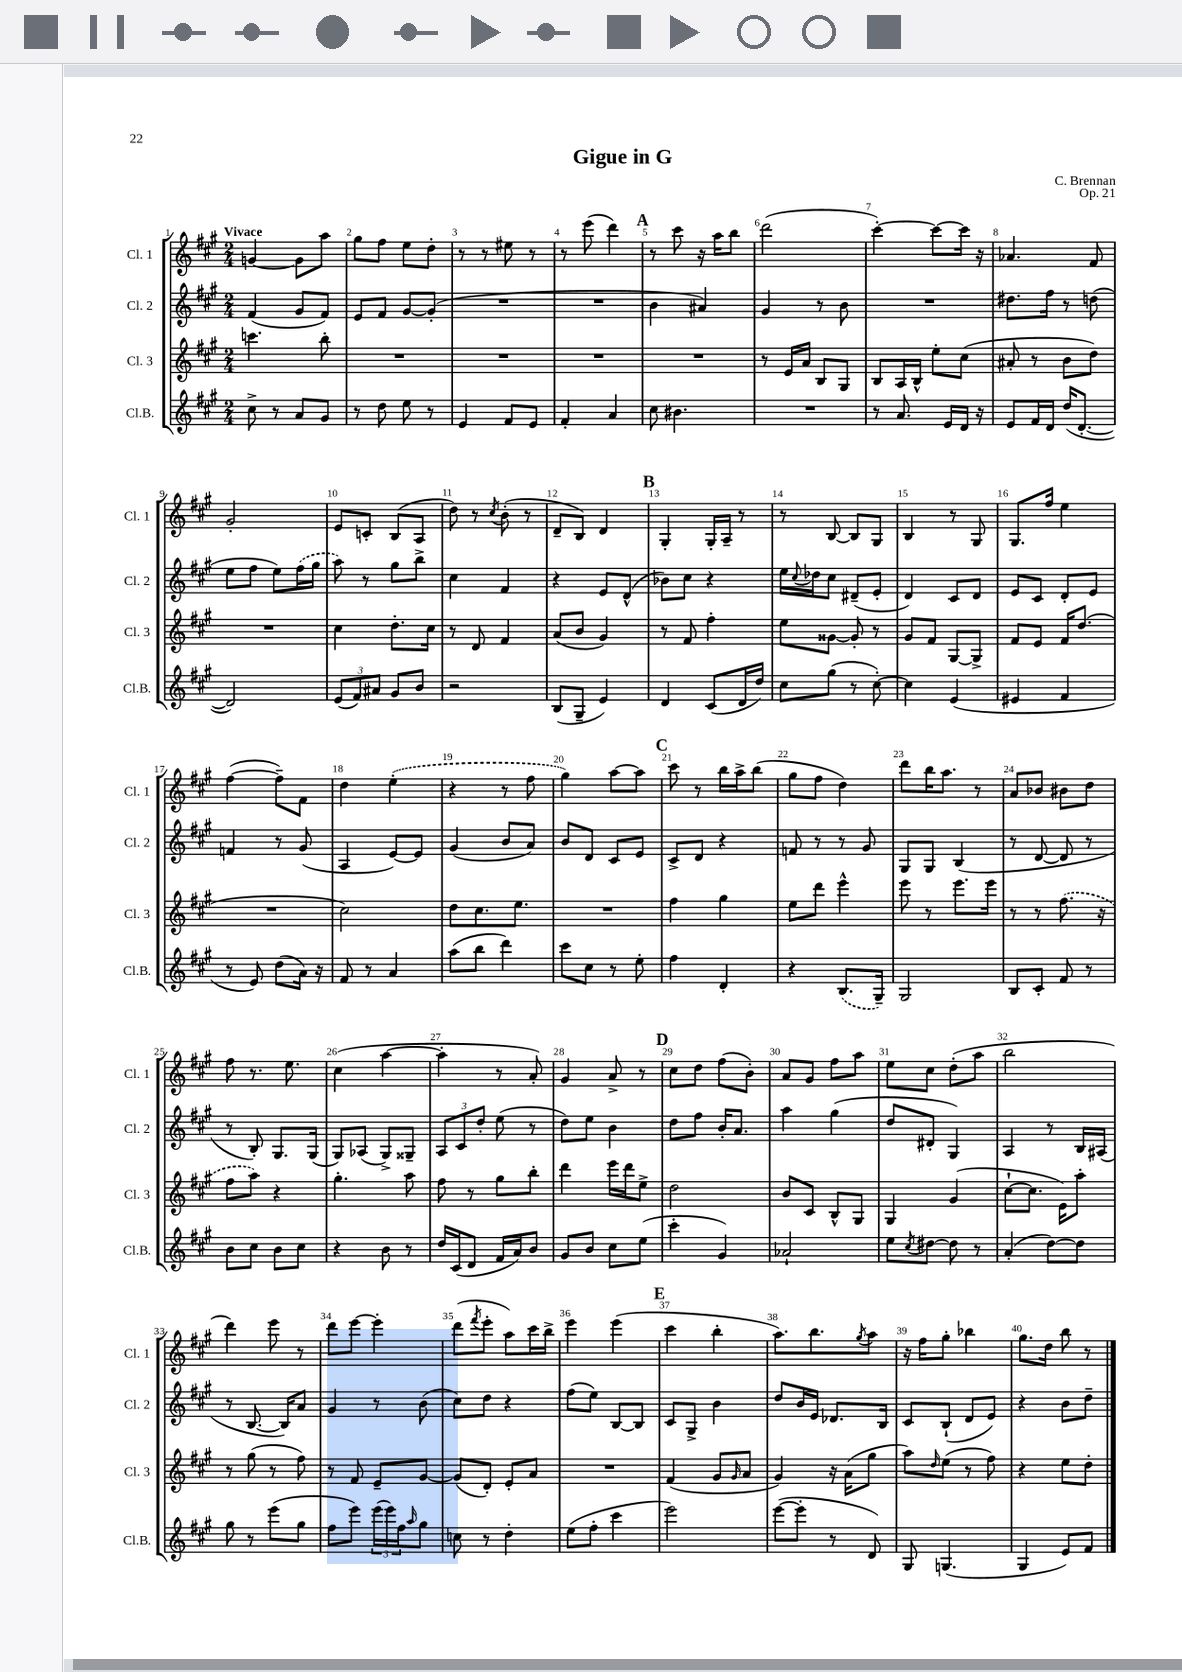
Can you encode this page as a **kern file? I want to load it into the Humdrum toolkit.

**kern	**kern	**kern	**kern
*staff4	*staff3	*staff2	*staff1
*clefG2	*clefG2	*clefG2	*clefG2
*k[f#c#g#]	*k[f#c#g#]	*k[f#c#g#]	*k[f#c#g#]
*M2/4	*M2/4	*M2/4	*M2/4
8cc#^\	4.ccc\	(4f#/	[4g/
8r	.	.	.
8a/L	.	8g#/L	8g\]L
8g#/J	8bb'\	8f#/J)	8aa\J
=	=	=	=
8r	2r	8e/L	8gg#\L
8dd\	.	8f#/J	8ff#\J
8ee\	.	[8g#/L	8ee\L
8r	.	(8g#'/]J	8dd'\J
=	=	=	=
4e/	2r	2r	8r
.	.	.	8r
8f#/L	.	.	8ee#\
8e/J	.	.	8r
=	=	=	=
4f#'/	2r	2r	8r
.	.	.	(8eee\
4a/	.	.	4ddd\)
=	=	=	=
8cc#\	2r	4b\	8r
4.b#\	.	.	8ccc#\
.	.	4a#/)	16r
.	.	.	16aa\LK
.	.	.	8bb\J
=	=	=	=
2r	8r	4g#/	(2ddd\
.	16e/LL	.	.
.	16a/JJ	.	.
.	8B/L	8r	.
.	8G#/J	8b\	.
=	=	=	=
8r	8B/L	2r	[4ccc#'\)
8.a/	16A/L	.	.
.	16B^^/JJ	.	.
.	8ee'\L	.	8ccc#\_L
16e/LL	.	.	.
16d/JJ	(8cc#\J	.	16ccc#\]Jk
16r	.	.	16r
=	=	=	=
8e/L	8a#'/	8.dd#\L	4.a-/
16f#/L	8r	.	.
16d/JJ	.	16ff#\Jk	.
(16dd/LK	8b\L	8r	.
[8.d'/J	.	.	.
.	8dd\J)	(8dd\	8f#/
=	=	=	=
2d/])	2r	8ee\L	2g#'/
.	.	8ff#\J	.
.	.	8ee\L)	.
.	.	(16ff#\L	.
.	.	16gg#\JJ	.
=	=	=	=
(12e/L	4cc#\	8aa\)	8e/L
12f#/)	.	.	.
.	.	8r	8c'/J
12a#/J	.	.	.
8g#/L	8.dd'\L	8gg#\L	(8B/L
8b/J	.	8bb^\J	8A/J
.	16cc#\Jk	.	.
=	=	=	=
2r	8r	4cc#\	8dd\)
.	8d/	.	8r
.	.	.	8qcc#/
.	4f#/	4f#/	(8b'\
.	.	.	8r
=	=	=	=
(8B/L	(8a/L	4r	8d~/L
8G#~/J	8b/J	.	8B/J)
4e/)	4g#/)	8e/L	4d/
.	.	(8d^^/J	.
=	=	=	=
4d/	8r	8b-\L)	4G#'/
.	8f#/	8cc#\J	.
(8c#/L	4ff#'\	4r	16G#'/LL
.	.	.	16A~/JJ
16d/L	.	.	8r
16dd/JJ)	.	.	.
=	=	=	=
8cc#\L	8ee\L	16ee\LL	8r
.	.	8qqcc#/	.
.	.	16dd-\J	.
(8gg#\J	[8g##\J	8cc#\J	[8B/
8r	8g##'/]	(8d#~/L	8B/]L
[8cc#'\)	8r	8e'/J	8G#/J
=	=	=	=
4cc#\]	8g#/L	4d/)	4B/
.	8f#/J	.	.
(4e/	[8G#/L	8c#/L	8r
.	8G#^/]J	8d/J	8G#/
=	=	=	=
4e#/	8f#/L	8e/L	8.G#/L
.	8e/J	8c#/J	.
.	.	.	16ff#/Jk
4f#/	16f#/LK	8d'/L	4ee\
.	(8.dd/J	.	.
.	.	8e/J	.
=	=	=	=
8r	2r	4f/	([4ff#\
8e/)	.	.	.
(8dd\L	.	8r	8ff#~\]L)
16a\Jk)	.	(8g#/	8f#\J
16r	.	.	.
=	=	=	=
8f#/	2cc#\)	4A/	4dd\
8r	.	.	.
4a/	.	[8e/L)	(4ee'\
.	.	8e/]J	.
=	=	=	=
(8aa\L	8dd\L	(4g#/	4r
8bb\J	8.cc#\	.	.
4ddd\)	.	8b/L	8r
.	8.ee\J	.	.
.	.	8a/J)	8ff#\
=	=	=	=
8ccc#\L	2r	8b/L	4gg#\)
8cc#\J	.	8d/J	.
8r	.	8c#/L	[8aa\L
8ee'\	.	8e/J	8aa\]J
=	=	=	=
4ff#\	4ff#\	8c#^/L	8ccc#\
.	.	8d/J	8r
4d'/	4gg#\	4r	16bb\LL
.	.	.	16aa^\J
.	.	.	(8bb\J
=	=	=	=
4r	8ee\L	8f/	8gg#\L
.	8ddd\J	8r	8ff#\J
(8.B/L	4eee^^\	8r	4dd\)
.	.	8g#/	.
16G#~/Jk)	.	.	.
=	=	=	=
2G#/	8eee\	8G#/L	8ddd\L
.	8r	8G#/J	16bb\K
.	.	.	8.aa\J
.	8.eee\L	(4B/	.
.	.	.	8r
.	16eee\Jk	.	.
=	=	=	=
8B/L	8r	8r	8a/L
8c#'/J	8r	[8d/	8b-/J
8f#/	(8.ff#\	8d/]	8b#\L
8r	.	8r	8dd\J
.	16r	.	.
=	=	=	=
8b\L	8ff#\L	8r	8ff#\
8cc#\J	8aa\J)	8B'/)	8.r
8b\L	4r	8.G#/L	.
.	.	.	8.ee\
8cc#\J	.	.	.
.	.	(16G#/Jk	.
=	=	=	=
4r	4.gg#'\	8G#/L)	(4cc#\
.	.	(8A-/J	.
8b\	.	8G#^/L)	[4aa\
8r	8aa\	8G##~/J	.
=	=	=	=
16dd/LL	8ff#\	12A/L	4aa'\]
(16c#/J	.	.	.
.	.	12c#/	.
8d/J	8r	.	.
.	.	12dd'/J	.
16f#/LL	8gg#\L	(8ee\	8r
16a/J)	.	.	.
8b/J	8bb'\J	8r	8a'/)
=	=	=	=
8g#/L	4ddd\	8dd\L)	4g#/
8b/J	.	8ee\J	.
8cc#\L	16eee\LL	4b\	8a^/
.	16ddd\J	.	.
(8ee\J	8ee^\J	.	8r
=	=	=	=
4ccc#'\	2dd\	8dd\L	8cc#\L
.	.	8ff#\J	8dd\J
4g#/)	.	16b'/LK	(8ff#\L
.	.	8.a/J	.
.	.	.	8b'\J)
=	=	=	=
2a-`/	8b/L	4aa\	8a/L
.	8c#/J	.	8g#/J
.	8B^^/L	(4gg#\	8ff#\L
.	8G#/J	.	8aa\J
=	=	=	=
8ee\L	4G#/	8dd/L	8ee\L
8qcc#/	.	.	.
[8dd#\J	.	8d#'/J	8cc#\J
8dd#\]	(4g#/	4G#/)	(8dd'\L
8r	.	.	8aa\J
=	=	=	=
(4a'/	[8cc#`\L	4A/	2bb\
.	8.cc#\]J	.	.
[8dd\L)	.	8r	.
.	16e\LK)	.	.
8dd\]J	8aa'\J	16B/LL	.
.	.	(16A#/JJ	.
=	=	=	=
8gg#\	8r	8r	4ddd\)
8r	(8gg#\	[8.B/	.
(8eee\L	8r	.	8eee\
.	.	16B/]LK)	.
8gg#\J	8ff#\)	8a/J	8r
=	=	=	=
8ff#\L	8r	4g#/	8ddd\L
8eee\J)	8f#/	.	[8eee\J
(24eee\LL	8e~/L	8r	4eee'\]
24eee\)	.	.	.
24ff#\J	.	.	.
16qqaa/	.	.	.
8gg#\J	[8g#/J	(8b\	.
=	=	=	=
8cc\	(8g#/]L	8cc#\L)	(8ddd\L
.	.	.	8qfff#/
8r	8d'/J)	8dd\J	8eee'\J
4dd'\	8e'/L	4r	8aa\L)
.	8a/J	.	16ccc#\L
.	.	.	16bb^\JJ
=	=	=	=
(8ee\L	2r	(8ff#\L	4eee\
8ff#'\J	.	8ee\J)	.
4ccc#\	.	[8B/L	(4eee\
.	.	8B/]J	.
=	=	=	=
2eee\)	(4f#/	8c#/L	4ccc#\
.	.	8G#^/J	.
.	8g#/L	4b\	4bb'\
.	16qqg#/	.	.
.	8a/J	.	.
=	=	=	=
([8eee\L	4g#/)	8dd/L	8.aa\L)
8eee'\]J	.	16b/L	.
.	.	16e/JJ	8.bb\
8r	16r	8.d-/L	.
.	(16a\LK	.	.
.	.	.	8qgg#/
8d/)	8gg#\J	.	8aa\J
.	.	16B/Jk	.
=	=	=	=
8G#/	8aa\L)	8c#/L	16r
.	.	.	16ff#\LK
.	16qqdd/	.	.
(4.G/	(8ee\J	(8B`/J	8gg#'\J
.	8r	8d/L	4bb-\
.	8ff#\)	8e/J)	.
=	=	=	=
4G#/	4r	4r	8.gg#\L
.	.	.	16dd\Jk
8e/L)	8ee\L	8b\L	8bb\
8f#/J	8dd'\J	8dd~\J	8r
==	==	==	==
*-	*-	*-	*-
